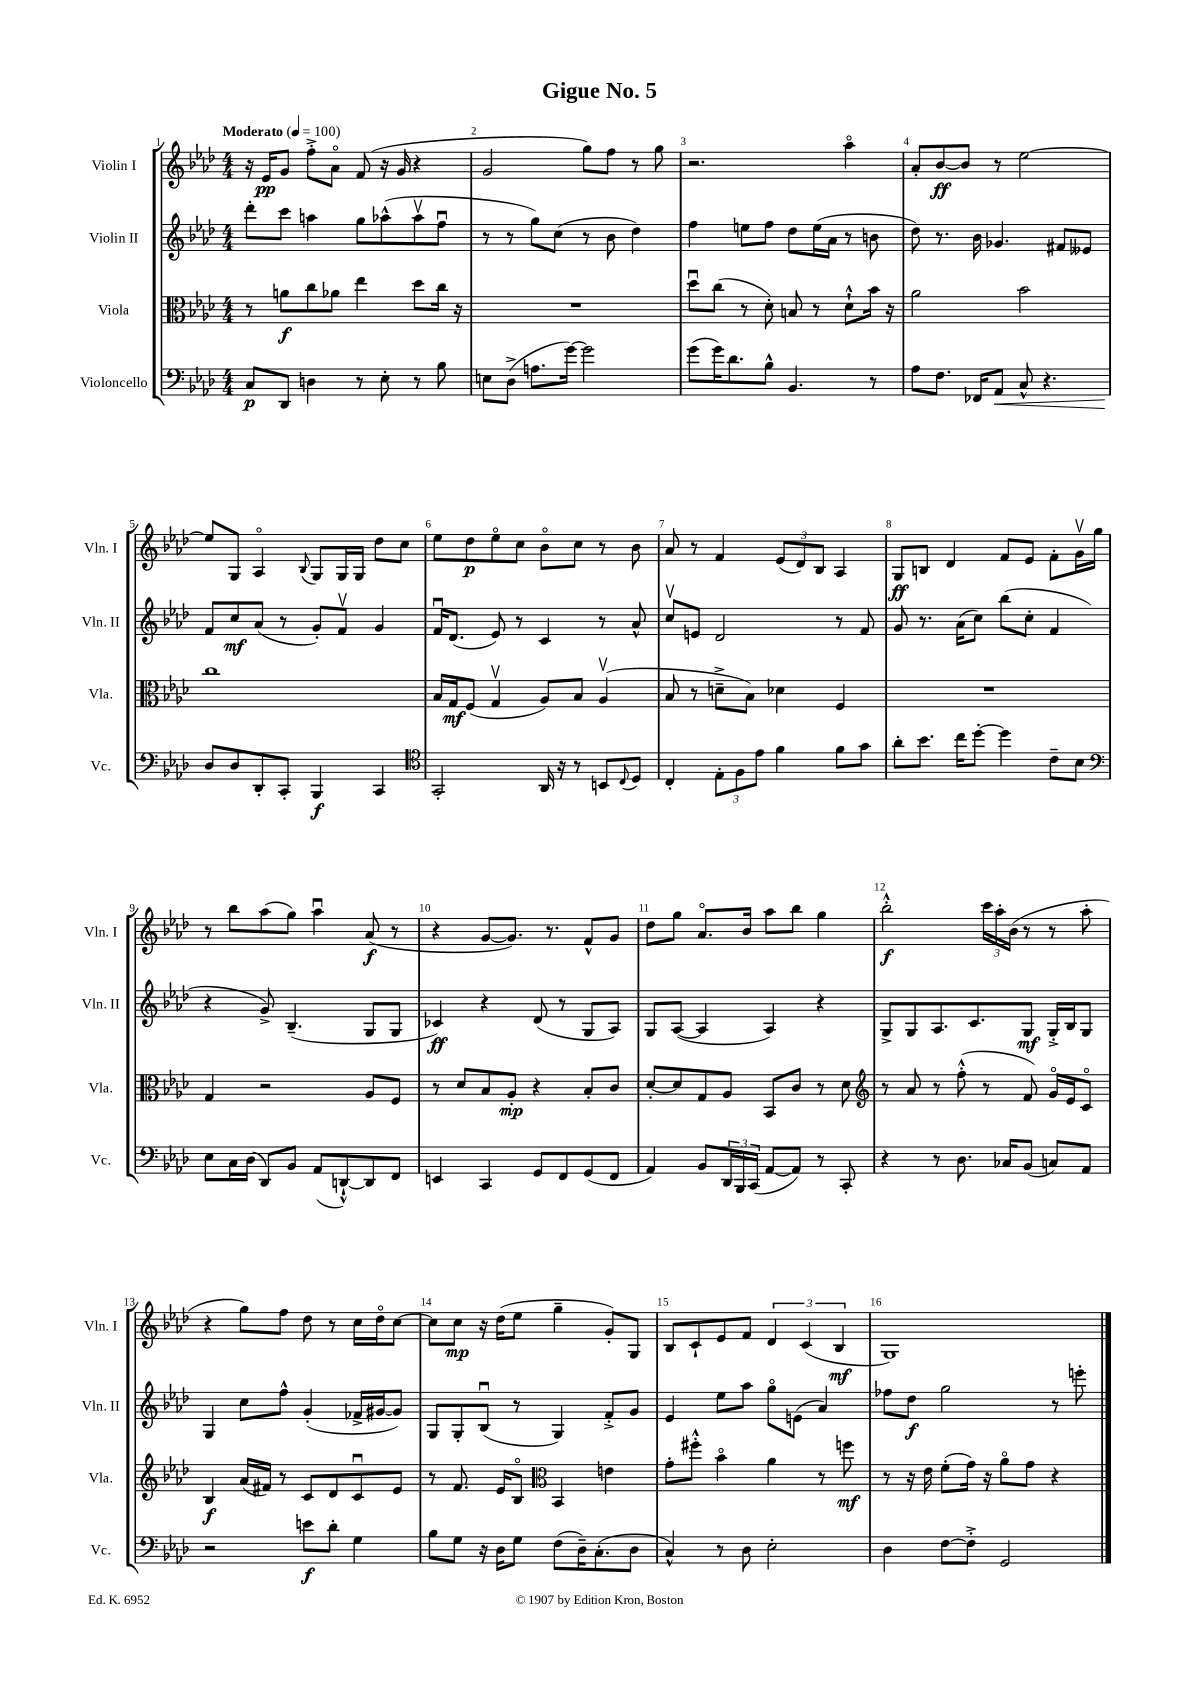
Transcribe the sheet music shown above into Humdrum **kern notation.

**kern	**kern	**kern	**kern
*staff4	*staff3	*staff2	*staff1
*clefF4	*clefC3	*clefG2	*clefG2
*k[b-e-a-d-]	*k[b-e-a-d-]	*k[b-e-a-d-]	*k[b-e-a-d-]
*M4/4	*M4/4	*M4/4	*M4/4
*MM100	*MM100	*MM100	*MM100
8C/L	8r	8ddd-'\L	16r
.	.	.	16e-/LK
8DD-/J	8a\L	8ccc\J	8g/J
4D\	8cc\	4aa\	8ff'^\L
.	8a-\J	.	8a-o\J
8r	4ee-\	8gg\L	(8f/
8E-'\	.	(8aa-^^\	16r
.	.	.	16g/
8r	8dd-\L	8aa-v\	4r
8B-\	16cc\Jk	8ffu\J	.
.	16r	.	.
=	=	=	=
8E\L	1r	8r	2g/
(8D-^\J	.	8r	.
8.A\L	.	8gg\L)	.
.	.	(8cc\J	.
[16g\Jk)	.	.	.
2g\]	.	8r	8gg\L)
.	.	8b-\	8ff\J
.	.	4dd-\)	8r
.	.	.	8gg\
=	=	=	=
(8g\L	8dd-u\L	4ff\	2.r
16g\K)	(8cc\J	.	.
8.d-\	.	.	.
.	8r	8ee\L	.
8B-^^\J	8d-'\)	8ff\J	.
4.BB-/	8B/	8dd-\L	.
.	8r	(16ee\L	.
.	.	16a-\JJ	.
.	8d-`^^\L	8r	4aa-o\
8r	16b-\Jk	8b\	.
.	16r	.	.
=	=	=	=
8A-\L	2a-\	8dd-\)	8a-'/L
8.F\J	.	8.r	[8b-/
.	.	.	8b-/]J
16FF-/LK	.	16b-\	.
8AA-/J	.	4.g-/	8r
8C^^/	2b-\	.	[2ee-\
4.r	.	.	.
.	.	8f#/L	.
.	.	8e--/J	.
=	=	=	=
8D-/L	1cc	8f/L	8ee-/]L
8D-/	.	8cc/	8G/J
8DD-'/	.	(8a-/J	4A-o/
8CC'/J	.	8r	.
.	.	.	8qqB-/
4BBB-/	.	8g'/L)	8G/L
.	.	8fv/J	16G/L
.	.	.	16G/JJ
4CC/	.	4g/	8dd-\L
.	.	.	8cc\J
=	=	=	=
*clefC4	*	*	*
2GG'/	16B-/LL	16fu/LK	8ee-\L
.	16G/J	(8.d-/J	.
.	(8F/J	.	8dd-\
.	4Gv/	8e-/)	8ee-o\
.	.	8r	8cc\J
16AA-/	8A-/L)	4c/	8b-o\L
16r	.	.	.
8r	8B-/J	.	8cc\J
8BB/L	(4A-v/	8r	8r
8qqC/	.	.	.
8D-/J	.	8a-^^/	8b-\
=	=	=	=
4C'/	8B-/	8ccv/L	8a-/
.	8r	8e/J	8r
12E-'\L	8d~^\L	2d-/	4f/
12F\	.	.	.
.	8B-\J)	.	.
12e-\J	.	.	.
4f\	4d-\	.	(12e-/L
.	.	.	12d-/)
.	.	.	12B-/J
8f\L	4F/	8r	4A-/
8g\J	.	8f/	.
=	=	=	=
8a-'\L	1r	8g/	8G/L
8.b-\J	.	8.r	8B/J
.	.	.	4d-/
16cc\LK	.	(16a-\LK	.
[8dd-'\J	.	8cc\J)	.
4dd-\]	.	(8bb-\L	8f/L
.	.	8cc'\J	8e-/J
8c~\L	.	4f/	8f'\L
8B-\J	.	.	16gv\L
.	.	.	16gg\JJ
=	=	=	=
*clefF4	*	*	*
8E-\L	4G/	4r	8r
16C\L	.	.	8bb-\L
(16D-\JJ	.	.	.
8DD-/L)	2r	8g^/)	(8aa-\
8BB-/J	.	(4.B-~/	8gg\J)
(8AA-/L	.	.	4aa-u\
[8DD`^^/)	.	.	.
8DD/]	8A-/L	8G/L	(8a-/
8FF/J	8F/J	8G/J	8r
=	=	=	=
4EE/	8r	4c-/)	4r
.	8d-/L	.	.
4CC/	8B-/	4r	[8g/L
.	8A-'/J	.	8.g/]J)
8GG/L	4r	(8d-/	.
.	.	.	8.r
8FF/	.	8r	.
(8GG/	8B-'/L	8G/L	8f^^/L
8FF/J	8c/J	8A-/J)	8g/J
=	=	=	=
4AA-/)	[8d-'/L	8G/L	8dd-\L
.	8d-/]	([8A-/J	8gg\J
8BB-/L	8G/	4A-/]	8.a-o/L
24DD-/L	8A-/J	.	.
24BBB-/	.	.	.
.	.	.	16b-/Jk
(24CC/JJ	.	.	.
[8AA-/L	8BB-/L	4A-/)	8aa-\L
8AA-/]J)	8c/J	.	8bb-\J
8r	8r	4r	4gg\
8CC'/	8d-\	.	.
=	=	=	=
*	*clefG2	*	*
4r	8r	8G^/L	2bb-'^^\
.	8a-/	8G/	.
8r	8r	8.A-/	.
8.D-\	(8ff'^^\	.	.
.	.	8.c/	.
.	8r	.	24ccc\LL
.	.	.	24aa-'\
16C-/LK	.	.	.
.	.	.	(24b-\JJ
(8BB-/J	8f/)	8G/J	8r
8C/L)	16go/LL	16G'^/LL	8r
.	16e-/J	16B-/J	.
8AA-/J	8co/J	8G/J	8aa-'\
=	=	=	=
2r	4B-/	4G/	4r
.	(16a-/LL	8cc\L	8gg\L)
.	16f#/JJ)	.	.
.	8r	8ff^^\J	8ff\J
8e\L	8c/L	(4g'/	8dd-\
8d-'\J	8d-/	.	8r
4G\	8cu/	16f-^/LL	16cc\LL
.	.	[16g#/J	16dd-o\J
.	8e-/J	8g#/]J)	[8cc\J
=	=	=	=
8B-\L	8r	8G/L	8cc\]L
8G\J	8.f/	8G'/	8cc\J
16r	.	(8B-u/J	16r
16D-\LK	16e-/LK	.	(16dd-\LK
8G\J	8B-o/J	8r	8ee-\J
*	*clefC3	*	*
(8F\L	4BB-/	4G/)	4gg~\
16D-~\K)	.	.	.
(8.C'\	.	.	.
.	4e\	8f'^/L	8g'/L)
8D-\J	.	8g/J	8G/J
=	=	=	=
4C^^/)	8g'\L	4e-/	8B-/L
.	8ff#'^^\J	.	8c`/
8r	4b-o\	8ee-\L	8e-/
8D-\	.	8aa-\J	8f/J
2E-'\	4a-\	8ggo\L	6d-/
.	.	(8e\J	.
.	.	.	(6c/
.	8r	4a-/)	.
.	.	.	6B-/
.	8ff\	.	.
=	=	=	=
4D-\	8r	8ff-\L	1G)
.	16r	8dd-\J	.
.	16e-\	.	.
[8F\L	(8f'\L	2gg\	.
8F'^\]J	16g\Jk)	.	.
.	16r	.	.
2GG/	8a-o\L	.	.
.	8g\J	.	.
.	4r	8r	.
.	.	8eee'\	.
==	==	==	==
*-	*-	*-	*-
